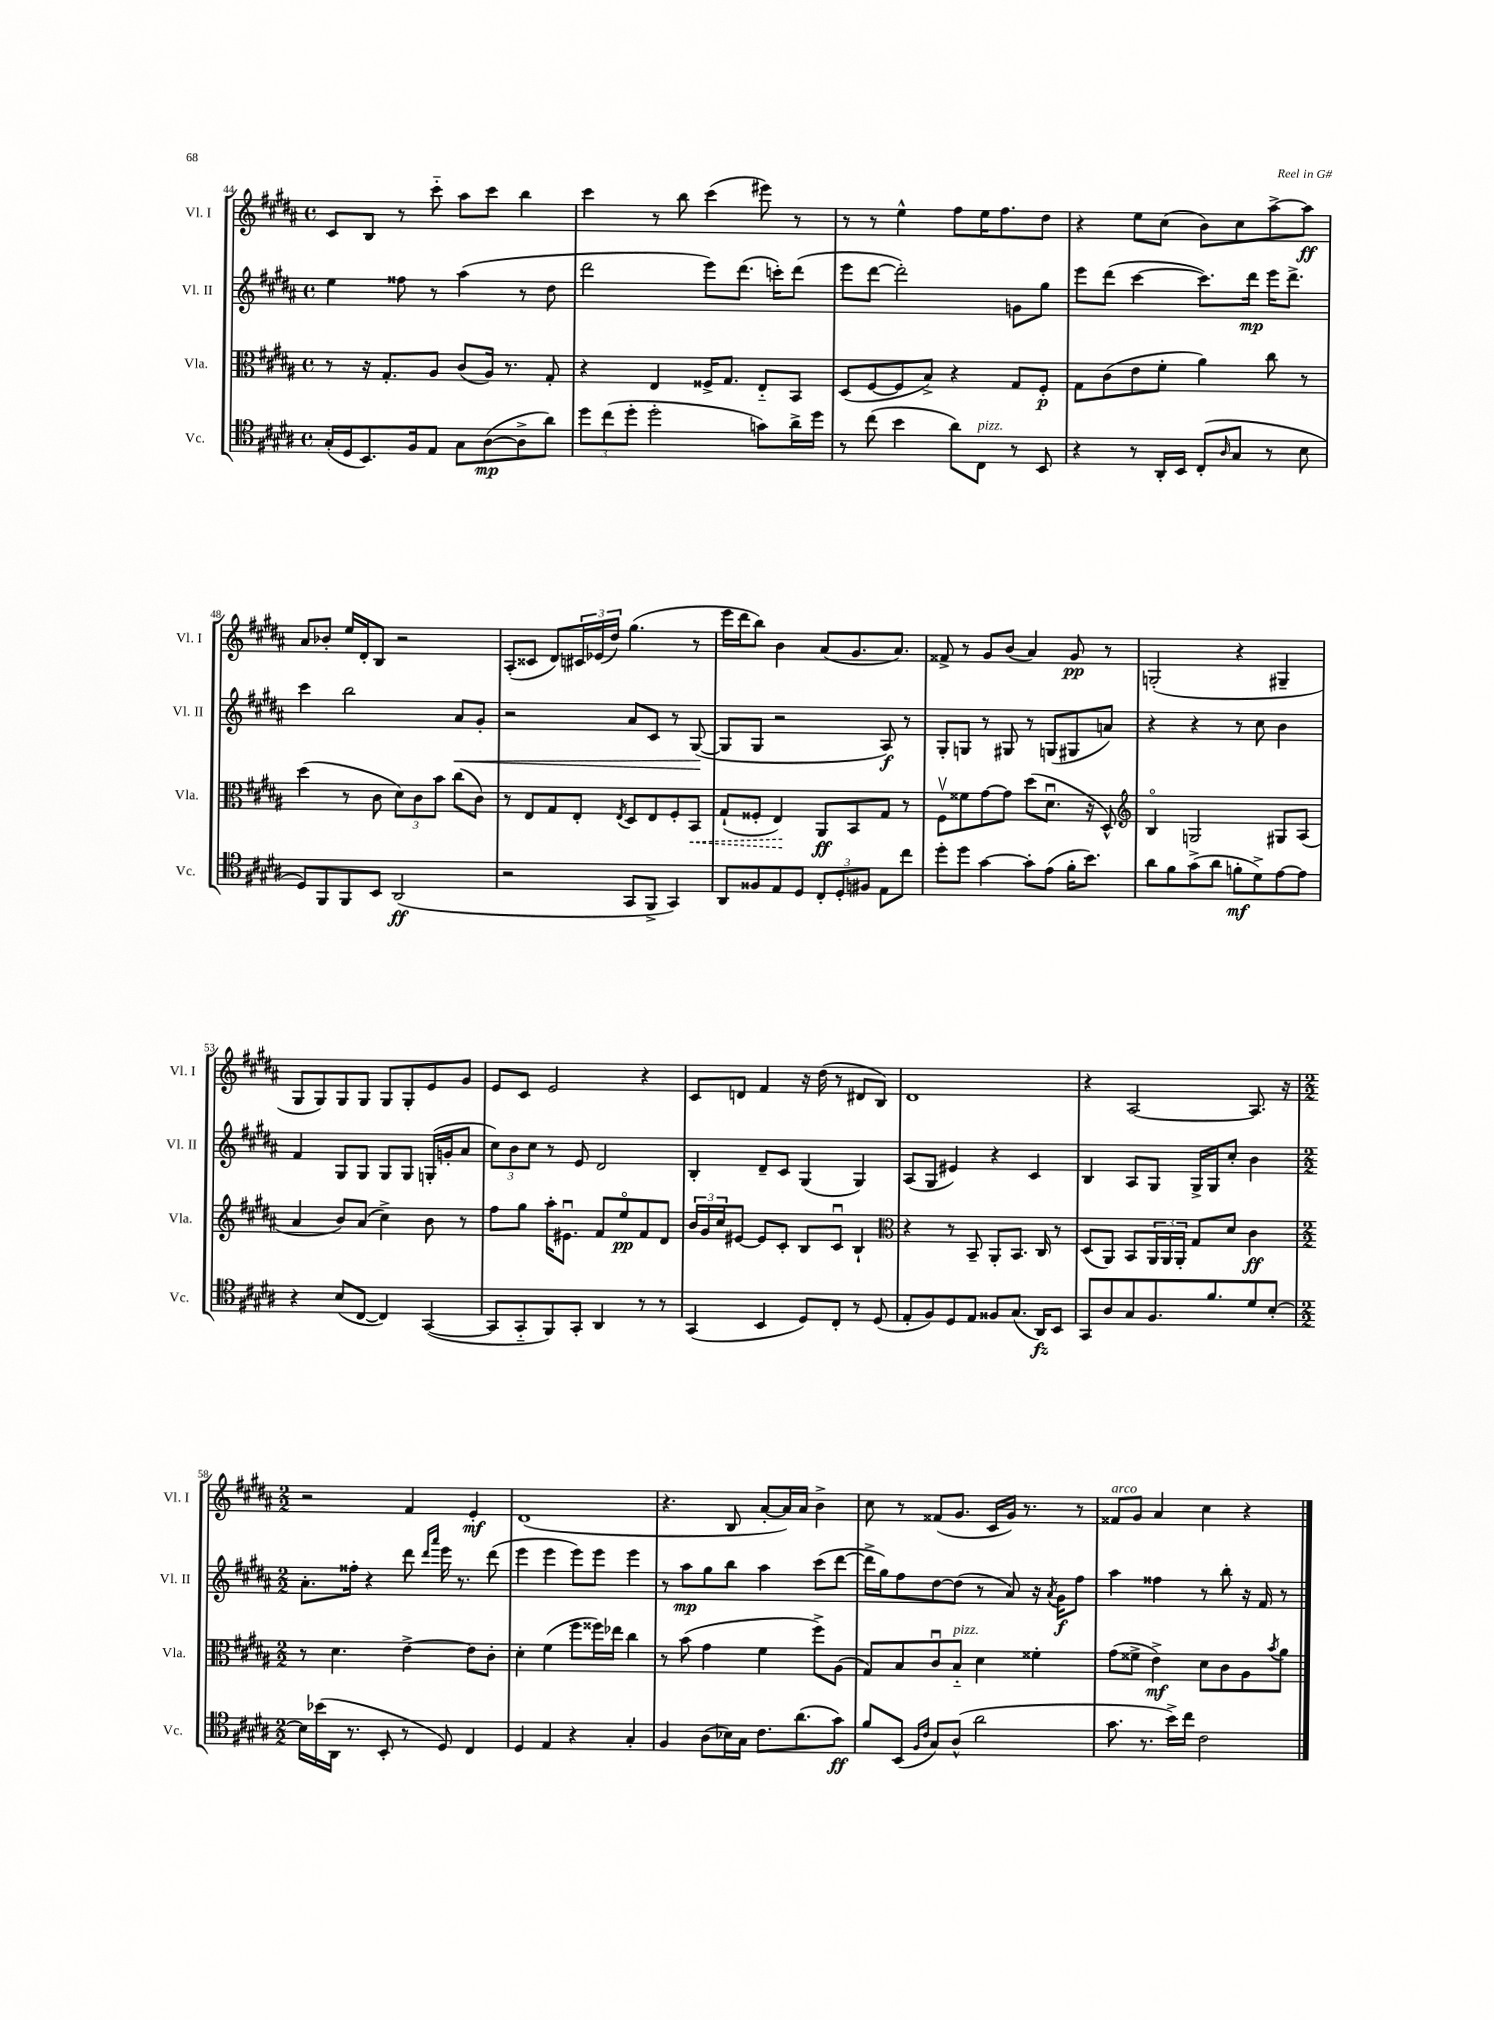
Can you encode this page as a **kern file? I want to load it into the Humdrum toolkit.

**kern	**kern	**kern	**kern
*staff4	*staff3	*staff2	*staff1
*clefC4	*clefC3	*clefG2	*clefG2
*k[f#c#g#d#a#]	*k[f#c#g#d#a#]	*k[f#c#g#d#a#]	*k[f#c#g#d#a#]
*M4/4	*M4/4	*M4/4	*M4/4
*met(c)	*met(c)	*met(c)	*met(c)
(16G#'	8r	4ee	8c#
16D#	.	.	.
8.BB)	16r	.	8B
.	8.G#'	.	.
.	.	8ff##	8r
16F#	.	.	.
8E	8A#	8r	8ccc#'~
8G#	(8c#	(4aa#	8aa#
([8A#	16A#)	.	8ccc#
.	8.r	.	.
8A#^]	.	8r	4bb
8a#)	8G#'	8dd#	.
=	=	=	=
12dd#	4r	2ddd#	4ccc#
(12cc#	.	.	.
12dd#'	.	.	.
2dd#'	4E	.	8r
.	.	.	8bb
.	16F##^	8eee)	(4ccc#
.	8.G#	.	.
.	.	(8.ddd#	.
8g)	8E'~	.	8eee#)
.	.	16ccc')	.
16a#^	8BB	(8ddd#	8r
16dd#	.	.	.
=	=	=	=
8r	(8D#	8eee	8r
(8cc#	[8F#	[8ddd#	8r
4b	8F#]	2ddd#'])	4ee^^
.	8B^)	.	.
8a#)	4r	.	8ff#
8C#	.	.	16ee
.	.	.	8.ff#
8r	8G#	8g	.
8BB	8F#'	8gg#	8dd#
=	=	=	=
4r	8G#	8eee	4r
.	(8c#	(8ddd#	.
8r	8e	[4ccc#	8ee
16AA#'	8f#'	.	(8cc#
16BB	.	.	.
(8C#'	4a#)	8.ccc#])	8b)
16qqA#	.	.	.
8G#	.	.	8cc#
.	.	16ddd#	.
8r	8cc#	16eee	[8aa#^
.	.	8.ddd#^	.
8B	8r	.	8aa#]
=	=	=	=
8D#)	(4dd#	4ccc#	8a#
8FF#	.	.	8b-'
8FF#	8r	2bb	16ee
.	.	.	16d#'
8BB	8c#	.	8B
(2AA#	12d#)	.	2r
.	12c#	.	.
.	12b	.	.
.	(8cc#	8a#	.
.	8c#)	8g#'	.
=	=	=	=
2r	8r	2r	(8A#'
.	8E	.	8c##
.	8G#	.	8d#)
.	8E'	.	24c#
.	.	.	(24e-
.	.	.	24dd#)
.	8qE	.	.
8GG#	8D#	8a#	(4.gg#
8FF#^	8E	8c#	.
4GG#)	8F#'	8r	.
.	8BB	([8G#	8r
=	=	=	=
8AA#	(8G#`	8G#]	16eee
.	.	.	16ddd#
8F##	8F##'	8G#	8bb)
8E	4E)	2r	4b
8D#	.	.	.
12C#'	8AA#	.	(8a#
12D#'	.	.	.
.	8BB	.	8.g#
12F#	.	.	.
8E	8G#	8A#)	.
.	.	.	8.a#)
8cc#	8r	8r	.
=	=	=	=
8dd#'	8F#v	8G#'	8f##^
8dd#	8f##	8G	8r
[4g#	[8g#	8r	8g#
.	8g#]	8G#	(8b
8g#']	(8dd#	8r	4a#)
(8e	8.d#u	(8G	.
16f#'	.	8G#	8g#
8.b)	16r	.	.
.	8D#^^)	8a)	8r
=	=	=	=
*	*clefG2	*	*
8a#	4Bo	4r	(2G'
8f#	.	.	.
(8g#^	2G	4r	.
8a#	.	.	.
8f'	.	8r	4r
8d#^)	.	8cc#	.
[8e	8G#	4b	4G#~
8e]	(8A#	.	.
=	=	=	=
4r	4a#	4f#	8G#
.	.	.	8G#)
(8B	8b)	8G#	8G#
[8C#	(8a#	8G#	8G#
4C#])	4cc#^)	8G#	8G#
.	.	8G#	8G#'
([4GG#	8b	(16G'	8e
.	.	16g'	.
.	8r	8a#	8g#
=	=	=	=
8GG#]	8ff#	12cc#)	8e
.	.	12b	.
8GG#'~	8gg#	.	8c#
.	.	12cc#	.
8FF#)	16aa#'	8r	2e
.	8.e#u	.	.
8GG#'	.	8e	.
4AA#	8f#	2d#	.
.	8eeo	.	.
8r	8f#	.	4r
8r	8d#	.	.
=	=	=	=
(4GG#	24b	4B'	8c#
.	24g#	.	.
.	24cc#	.	.
.	[8e#	.	8d
4BB	8e#]	8d#~	4f#
.	8c#'	8c#	.
8D#)	8B	(4G#	16r
.	.	.	(16dd#
8C#'	8c#u	.	8r
8r	4B`	4G#)	8d#
(8D#	.	.	8B)
=	=	=	=
*	*clefC3	*	*
8E'	4r	(8A#	1d#
8F#)	.	8G#	.
8D#	8r	4e#)	.
8E	8BB~	.	.
8F##	8AA#'	4r	.
(8.G#	8.BB	.	.
.	.	4c#	.
16AA#)	16C#	.	.
8BB	8r	.	.
=	=	=	=
8GG#	(8D#	4B	4r
8A#	8AA#)	.	.
8G#	8BB	8A#	[2A#
8.F#	24AA#	8G#	.
.	24AA#	.	.
.	24AA#'	.	.
.	8G#	16G#^	.
8.f#	.	16G#	.
.	8d#	8cc#'	.
8d#	4c#	4b	8.A#]
[8B'	.	.	.
.	.	.	16r
=	=	=	=
*M2/2	*M2/2	*M2/2	*M2/2
16B]	8r	8.a#'	2r
(16b-	.	.	.
16AA#	4.d#	.	.
8.r	.	16ff##'	.
.	.	4r	.
8BB'	.	.	.
8r	[4e^	8ddd#	4f#
.	.	16qqddd#	.
.	.	16qqaaa#	.
8D#)	.	16eee	.
.	.	8.r	.
4C#	8e]	.	4e'
.	8c#'	(8ddd#	.
=	=	=	=
4D#	4d#'	4eee	(1d#
4E	(4f#	4eee	.
4r	8ff#	8eee)	.
.	16ff##)	8eee	.
.	16ee-	.	.
4G#'	4cc#	4eee	.
=	=	=	=
4F#	8r	8r	4.r
.	(8b	8aa#	.
(8A#	4g#	8gg#	.
16B-)	.	8bb	8B
16G#	.	.	.
8.c#	4f#	4aa#	[8a#'
.	.	.	16a#])
(8.a#	.	.	16a#
.	8ff#^)	(8ccc#	4b^
8g#)	(8A#	[8ddd#	.
=	=	=	=
8f#	8G#)	16ddd#^]	8cc#
.	.	16gg#)	.
(8BB	8B	8ff#	8r
16qqF#	.	.	.
16qqc#	.	.	.
8G#)	8c#u	[8dd#	(8f##
(8A#^^	8B'~	(8dd#]	8.g#
2a#	4d#	8r	.
.	.	.	16c#
.	.	8a#)	16g#)
.	.	.	8.r
.	4f##'	16r	.
.	.	8qa#	.
.	.	16g#	.
.	.	8ff#	8r
=	=	=	=
8.g#	(8g#	4aa#	8f##
.	8f##^	.	8g#
8.r	.	.	.
.	4e^)	4ff##	4a#
16b^)	.	.	.
16cc#	.	.	.
2c#	8d#	8r	4cc#
.	8c#	8bb'	.
.	8A#	16r	4r
.	.	16f#	.
.	8qb	.	.
.	8a#	8r	.
==	==	==	==
*-	*-	*-	*-
